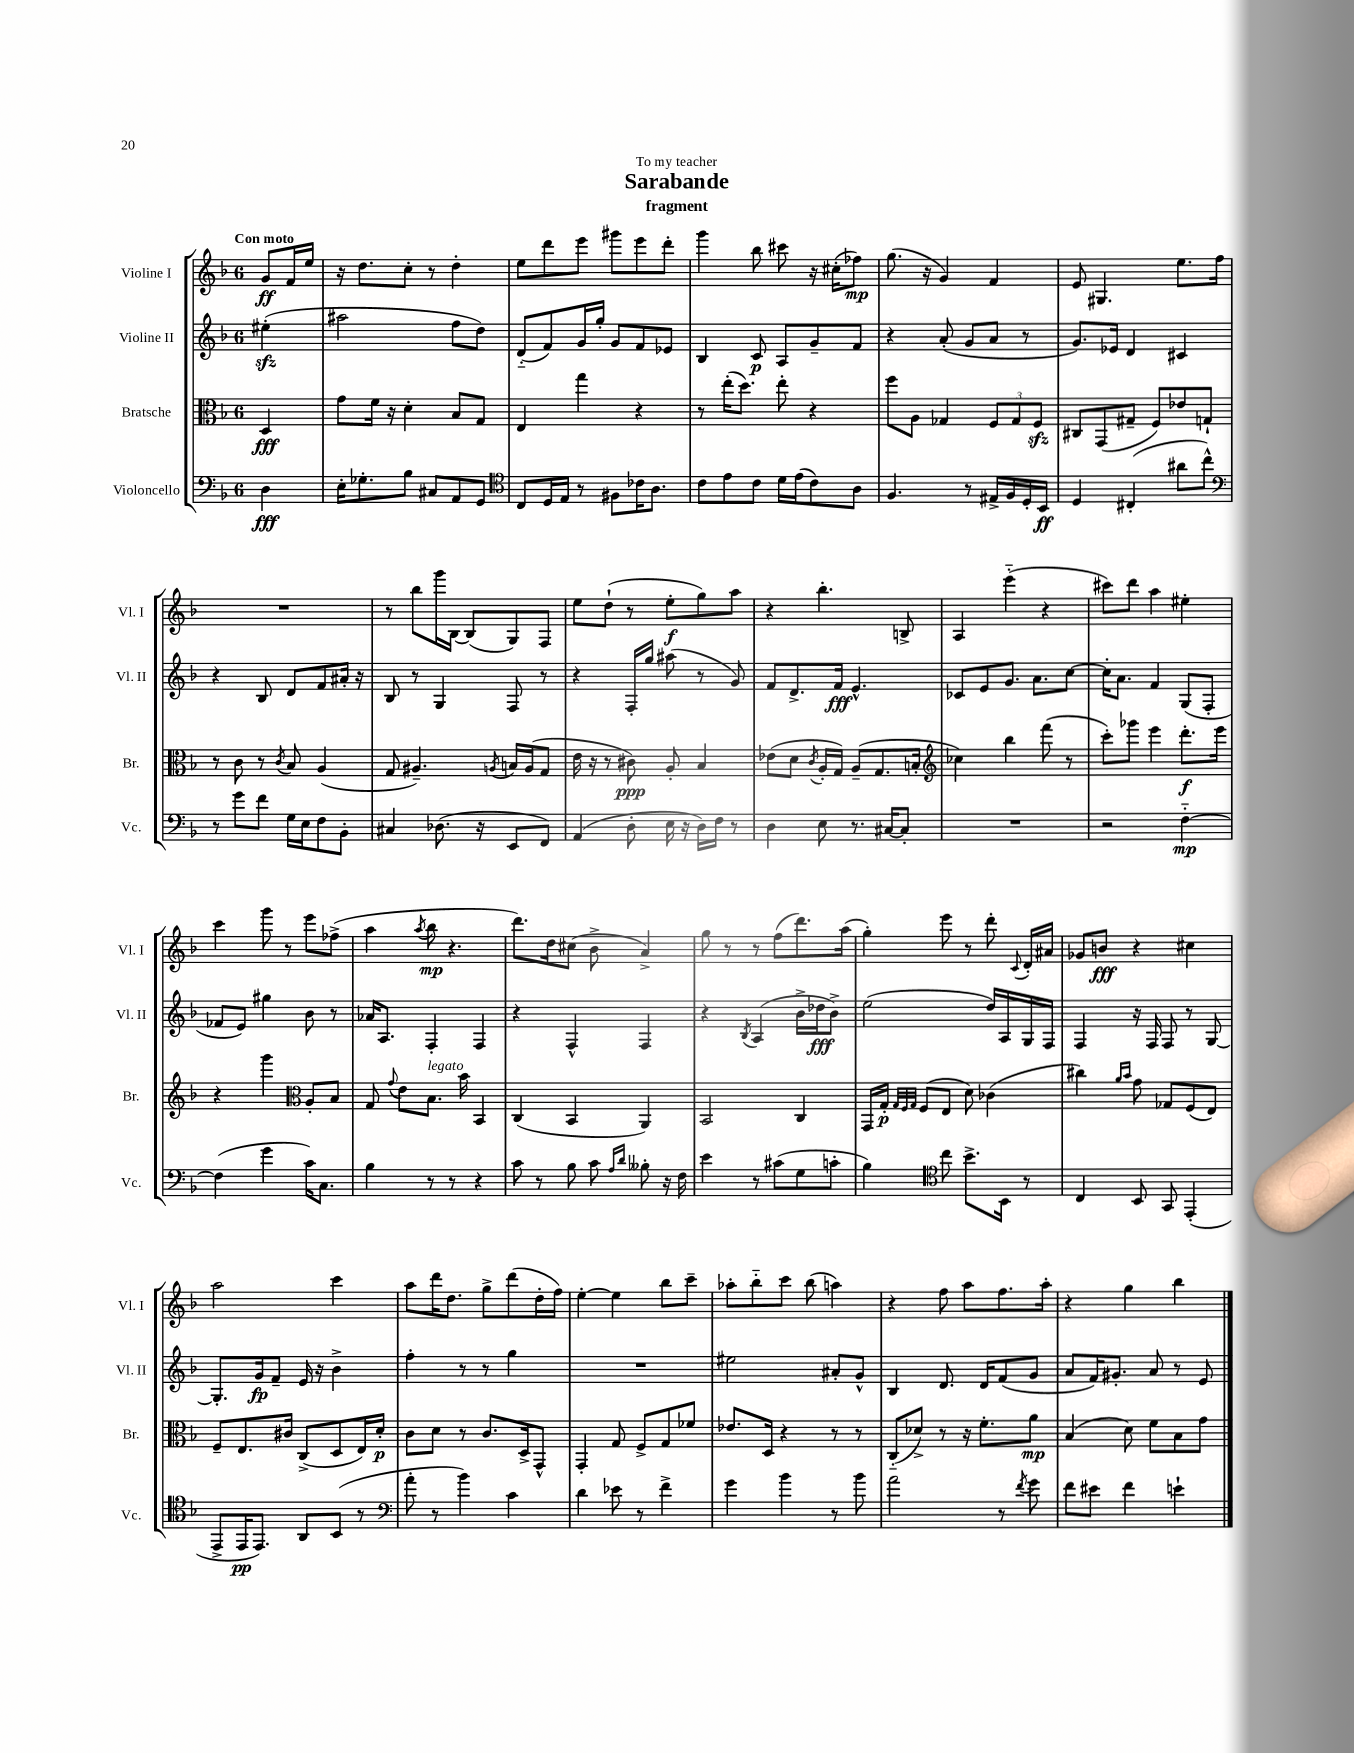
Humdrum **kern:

**kern	**dynam	**kern	**dynam	**kern	**dynam	**kern	**dynam
*part4	*part4	*part3	*part3	*part2	*part2	*part1	*part1
*staff4	*staff4	*staff3	*staff3	*staff2	*staff2	*staff1	*staff1
*I"Violoncello	*	*I"Bratsche	*	*I"Violine II	*	*I"Violine I	*
*I'Vc.	*	*I'Br.	*	*I'Vl. II	*	*I'Vl. I	*
*clefF4	*	*clefC3	*	*clefG2	*	*clefG2	*
*k[b-]	*	*k[b-]	*	*k[b-]	*	*k[b-]	*
*M6/8	*	*M6/8	*	*M6/8	*	*M6/8	*
=	=	=	=	=	=	=	=
!	!	!	!	!	!	!LO:TX:a:B:t=Con moto	!
4D\	fff	4D/	fff	(4ee#Xzz'\	.	8g/L	ff
.	.	.	.	.	.	16f/L	.
.	.	.	.	.	.	16ee/JJ	.
=1	=1	=1	=1	=1	=1	=1	=1
16E'\KL	.	8g\L	.	2aa#X\	.	16r	.
8.G-X'\	.	.	.	.	.	8.dd\L	.
.	.	16f\Jk	.	.	.	.	.
.	.	16r	.	.	.	.	.
8B-\J	.	4d'\	.	.	.	8cc'\J	.
8C#X/L	.	.	.	.	.	8r	.
8AA/	.	8B-/L	.	8ff\L	.	4dd'\	.
8GG/J	.	8G/J	.	8dd\J)	.	.	.
=2	=2	=2	=2	=2	=2	=2	=2
*clefC4	*	*	*	*	*	*	*
8C/L	.	4E/	.	(8d/L	.	8ee\L	.
16D/L	.	.	.	8f/)	.	8ddd\	.
16E/JJ	.	.	.	.	.	.	.
8r	.	4gg\	.	16g/L	.	8eee\J	.
.	.	.	.	16gg'/JJ	.	.	.
8F#X\L	.	.	.	8g/L	.	8ggg#X\L	.
16c-X\K	.	4r	.	8f/	.	8eee\	.
8.A\J	.	.	.	.	.	.	.
.	.	.	.	8e-X/J	.	8ddd'\J	.
=3	=3	=3	=3	=3	=3	=3	=3
8c\L	.	8r	.	4B-/	.	4ggg\	.
8e\	.	(16ee'\KL	.	.	.	.	.
.	.	8.dd\J)	.	.	.	.	.
8c\J	.	.	.	8c/	p	8bb-\	.
16d\LL	.	8ee'\	.	8A/L	.	8ccc#X\	.
(16e\J	.	.	.	.	.	.	.
8c\)	.	4r	.	8g~/	.	16r	.
.	.	.	.	.	.	(16cc#X'\KL	.
8A\J	.	.	.	8f/J	.	8ff-X\J)	mp
=4	=4	=4	=4	=4	=4	=4	=4
4.F/	.	8ff\L	.	4r	.	(8.gg\	.
.	.	8A\J	.	.	.	.	.
.	.	.	.	.	.	16r	.
.	.	4G-X/	.	(8a'/	.	4g/)	.
8r	.	.	.	8g/L	.	.	.
16E#X^/LL	.	12F/L	.	8a/J	.	4f/	.
16F/	.	.	.	.	.	.	.
.	.	12G-/	.	.	.	.	.
16D'/	.	.	.	8r	.	.	.
.	.	12Fzz/J	.	.	.	.	.
16BB-/JJ	ff	.	.	.	.	.	.
=5	=5	=5	=5	=5	=5	=5	=5
4D/	.	8C#X/L	.	8.g/L)	.	8e/	.
.	.	(8GG/	.	.	.	4.G#X/	.
.	.	.	.	16e-X/Jk	.	.	.
(4C#X'/	.	8G#X~/J	.	4d/	.	.	.
.	.	8F/L)	.	.	.	.	.
8a#X\L	.	8e-X/	.	4c#X/	.	8.ee\L	.
8cc^^\J)	.	8Gn`/J	.	.	.	.	.
.	.	.	.	.	.	16ff\Jk	.
!!LO:LB:g=z
=6	=6	=6	=6	=6	=6	=6	=6
*clefF4	*	*	*	*	*	*	*
8r	.	8r	.	4r	.	2.r	.
8g\L	.	8c\	.	.	.	.	.
8f\J	.	8r	.	8B-/	.	.	.
.	.	8qc/	.	.	.	.	.
16G\LL	.	8B-/	.	8d/L	.	.	.
16E\J	.	.	.	.	.	.	.
8F\	.	(4A/	.	8f/	.	.	.
8BB-'\J	.	.	.	16a#X'/Jk	.	.	.
.	.	.	.	16r	.	.	.
=7	=7	=7	=7	=7	=7	=7	=7
4C#X/	.	8G/	.	8B-/	.	8r	.
.	.	4.A#X~/)	.	8r	.	8bb-\L	.
(8.D-X\	.	.	.	4G/	.	16ggg\L	.
.	.	.	.	.	.	[16B-\JJ	.
.	.	.	.	.	.	(8B-/L]	.
16r	.	.	.	.	.	.	.
.	.	8qAn/	.	.	.	.	.
8EE/L	.	16Bn/LL	.	8F/	.	8G/)	.
.	.	(16A/J	.	.	.	.	.
8FF/J)	.	8G/J	.	8r	.	8F/J	.
=8	=8	=8	=8	=8	=8	=8	=8
(4AA/	.	16e\	.	4r	.	8ee\L	.
.	.	16r	.	.	.	.	.
.	.	8r	.	.	.	(8dd`\J	.
8D'\	.	8c#X\)	ppp	16F'/LL	.	8r	.
.	.	.	.	16gg/JJ	.	.	.
16E\	.	8A'/	.	(8aa#X\	.	8ee'\L	f
16r	.	.	.	.	.	.	.
16D\LL)	.	4B-/	.	8r	.	8gg\)	.
16F\JJ	.	.	.	.	.	.	.
8r	.	.	.	8g/)	.	8aa\J	.
=9	=9	=9	=9	=9	=9	=9	=9
4D\	.	(8e-X\L	.	8f/L	.	4r	.
.	.	8d\J	.	8.d^/	.	.	.
.	.	8qc/	.	.	.	.	.
8E\	.	16A'/LL	.	.	.	4.bb-'\	.
.	.	16G/JJ)	.	16f/Jk	fff	.	.
8.r	.	(8A~/L	.	4.e^^/	.	.	.
.	.	8.G/	.	.	.	.	.
[16C#X/KL	.	.	.	.	.	.	.
8C#'/J]	.	.	.	.	.	8Bn^/	.
.	.	16Bn'/Jk	.	.	.	.	.
=10	=10	=10	=10	=10	=10	=10	=10
*	*	*clefG2	*	*	*	*	*
2.r	.	4cc-X\)	.	8c-X/L	.	4A/	.
.	.	.	.	8e/	.	.	.
.	.	4bb-\	.	8.g/J	.	(4eee\	.
.	.	.	.	8.a\L	.	.	.
.	.	(8fff\	.	.	.	4r	.
.	.	8r	.	[8cc\J	.	.	.
=11	=11	=11	=11	=11	=11	=11	=11
2r	.	8ccc'\L)	.	16cc'\KL]	.	8ccc#X\L)	.
.	.	.	.	8.a\J	.	.	.
.	.	8ggg-X\J	.	.	.	8ddd\J	.
.	.	4eee\	.	4f/	.	4aa\	.
[4F\	mp	8.ddd'\L	f	(8G/L	.	4ee#X'\	.
.	.	.	.	8F'/J	.	.	.
.	.	16eee\Jk	.	.	.	.	.
!!LO:LB:g=z
=12	=12	=12	=12	=12	=12	=12	=12
(4F\]	.	4r	.	8f-X/L	.	4ccc\	.
.	.	.	.	8e/J)	.	.	.
4g\	.	4ggg\	.	4gg#X\	.	8ggg\	.
.	.	.	.	.	.	8r	.
*	*	*clefC3	*	*	*	*	*
16c\KL)	.	8A'/L	.	8b-\	.	8eee\L	.
8.C\J	.	.	.	.	.	.	.
.	.	8B-/J	.	8r	.	(8ff-X^\J	.
=13	=13	=13	=13	=13	=13	=13	=13
4B-\	.	8G/	.	16a-X/KL	.	4aa\	.
.	.	.	.	8.A/J	.	.	.
.	.	8qqg/	.	.	.	.	.
.	.	8e\L	.	.	.	.	.
.	.	.	.	.	.	8qaa/	.
!	!	!LO:TX:a:i:t=legato	!	!	!	!	!
8r	.	8.B-\J	.	4F'/	.	8bb-\	mp
8r	.	.	.	.	.	4.r	.
.	.	16b-\	.	.	.	.	.
4r	.	4BB-/	.	4F/	.	.	.
=14	=14	=14	=14	=14	=14	=14	=14
8c\	.	(4C/	.	4r	.	8.ddd\L)	.
8r	.	.	.	.	.	.	.
.	.	.	.	.	.	16dd\k	.
8B-\	.	4BB-/	.	4F^^/	.	(8cc#X\J	.
8c\	.	.	.	.	.	8b-^\	.
16qqA/LL	.	.	.	.	.	.	.
16qqd/JJ	.	.	.	.	.	.	.
8B--X'\	.	4AA/)	.	4F/	.	4a^/)	.
16r	.	.	.	.	.	.	.
16F\	.	.	.	.	.	.	.
=15	=15	=15	=15	=15	=15	=15	=15
4e\	.	2BB-/	.	4r	.	8gg\	.
.	.	.	.	.	.	8r	.
.	.	.	.	8qB-/	.	.	.
8r	.	.	.	(4A/	.	8r	.
(8c#X\L	.	.	.	.	.	(8ff\L	.
8G\	.	4C/	.	16b-^\LL	.	8.ddd\)	.
.	.	.	.	16dd-X\J	fff	.	.
8cn'\J	.	.	.	8b-^\J)	.	.	.
.	.	.	.	.	.	(16aa\Jk	.
=16	=16	=16	=16	=16	=16	=16	=16
4B-\)	.	16GG/LL	.	(2ee\	.	4gg'\)	.
.	.	16G'/JJ	p	.	.	.	.
.	.	32qqG/LLL	.	.	.	.	.
.	.	32qqF/	.	.	.	.	.
.	.	32qqG/JJJ	.	.	.	.	.
.	.	(8F/L	.	.	.	.	.
*clefC4	*	*	*	*	*	*	*
8cc\	.	8E/J	.	.	.	8eee\	.
8.b-^\L	.	8d\)	.	.	.	8r	.
.	.	(4c-X\	.	16dd/LL)	.	8ddd'\	.
16BB-\Jk	.	.	.	16A/	.	.	.
.	.	.	.	.	.	8qqc/	.
8r	.	.	.	16G/	.	16d'/LL	.
.	.	.	.	16F/JJ	.	16a#X/JJ	.
=17	=17	=17	=17	=17	=17	=17	=17
4C/	.	4cc#X\)	.	4F/	.	8g-X/L	.
.	.	.	.	.	.	8bn/J	fff
.	.	16qqa/LL	.	.	.	.	.
.	.	16qqb-/JJ	.	.	.	.	.
8BB-/	.	8g\	.	16r	.	4r	.
.	.	.	.	16F/	.	.	.
8GG/	.	8G-X/L	.	8F/	.	.	.
(4EE'/	.	(8F/	.	8r	.	4cc#X\	.
.	.	8E/J)	.	[8G/	.	.	.
!!LO:LB:g=z
=18	=18	=18	=18	=18	=18	=18	=18
8EE^/L	.	8F~/L	.	8.G'/L]	.	2aa\	.
16EE/K	pp	8.E/	.	.	.	.	.
8.EE/J)	.	.	.	16g/k	fp	.	.
.	.	.	.	8f~/J	.	.	.
.	.	16c#X/Jk	.	.	.	.	.
8AA/L	.	(8C^/L	.	16e/	.	.	.
.	.	.	.	16r	.	.	.
(8BB-/J	.	8D/	.	4b-^\	.	4ccc\	.
8r	.	16E/L)	.	.	.	.	.
.	.	16d'/JJ	p	.	.	.	.
=19	=19	=19	=19	=19	=19	=19	=19
*clefF4	*	*	*	*	*	*	*
8a'\	.	8c\L	.	4ff'\	.	8aa\L	.
8r	.	8d\J	.	.	.	16ddd\K	.
.	.	.	.	.	.	8.dd\J	.
4b-\)	.	8r	.	8r	.	.	.
.	.	8.c/L	.	8r	.	8gg^\L	.
4c\	.	.	.	4gg\	.	(8ddd\	.
.	.	16D^/k	.	.	.	.	.
.	.	8GG^^/J	.	.	.	16dd'\L	.
.	.	.	.	.	.	16ff\JJ)	.
=20	=20	=20	=20	=20	=20	=20	=20
4d\	.	4GG'/	.	2.r	.	[4ee'\	.
8e-X\	.	8G/	.	.	.	4ee\]	.
8r	.	8F^/L	.	.	.	.	.
4f^\	.	8G/	.	.	.	8bb-\L	.
.	.	8f-X/J	.	.	.	8ccc~\J	.
=21	=21	=21	=21	=21	=21	=21	=21
4g\	.	8.e-X/L	.	2ee#X\	.	8aa-X'\L	.
.	.	.	.	.	.	8bb-\	.
.	.	16D/Jk	.	.	.	.	.
4b-\	.	4r	.	.	.	8ccc\J	.
.	.	.	.	.	.	(8bb-\	.
8r	.	8r	.	8a#X'/L	.	4aan\)	.
8b-\	.	8r	.	8g^^/J	.	.	.
=22	=22	=22	=22	=22	=22	=22	=22
2a\	.	(8C/L	.	4B-/	.	4r	.
.	.	8d-X^/J)	.	.	.	.	.
.	.	8r	.	8.d/	.	8ff\	.
.	.	16r	.	.	.	8aa\L	.
.	.	8.f'\L	.	16d/KL	.	.	.
8r	.	.	.	(8f/	.	8.ff\	.
8qf/	.	.	.	.	.	.	.
8g\	.	8a\J	mp	8g/J	.	.	.
.	.	.	.	.	.	16aa'\Jk	.
=23	=23	=23	=23	=23	=23	=23	=23
8f\L	.	(4B-/	.	8a/L	.	4r	.
8e#X\J	.	.	.	16f/K)	.	.	.
.	.	.	.	8.g#X'/J	.	.	.
4f\	.	8d\)	.	.	.	4gg\	.
.	.	8f\L	.	8a/	.	.	.
4en`\	.	8B-\	.	8r	.	4bb-\	.
.	.	8g\J	.	8e/	.	.	.
==	==	==	==	==	==	==	==
*-	*-	*-	*-	*-	*-	*-	*-
